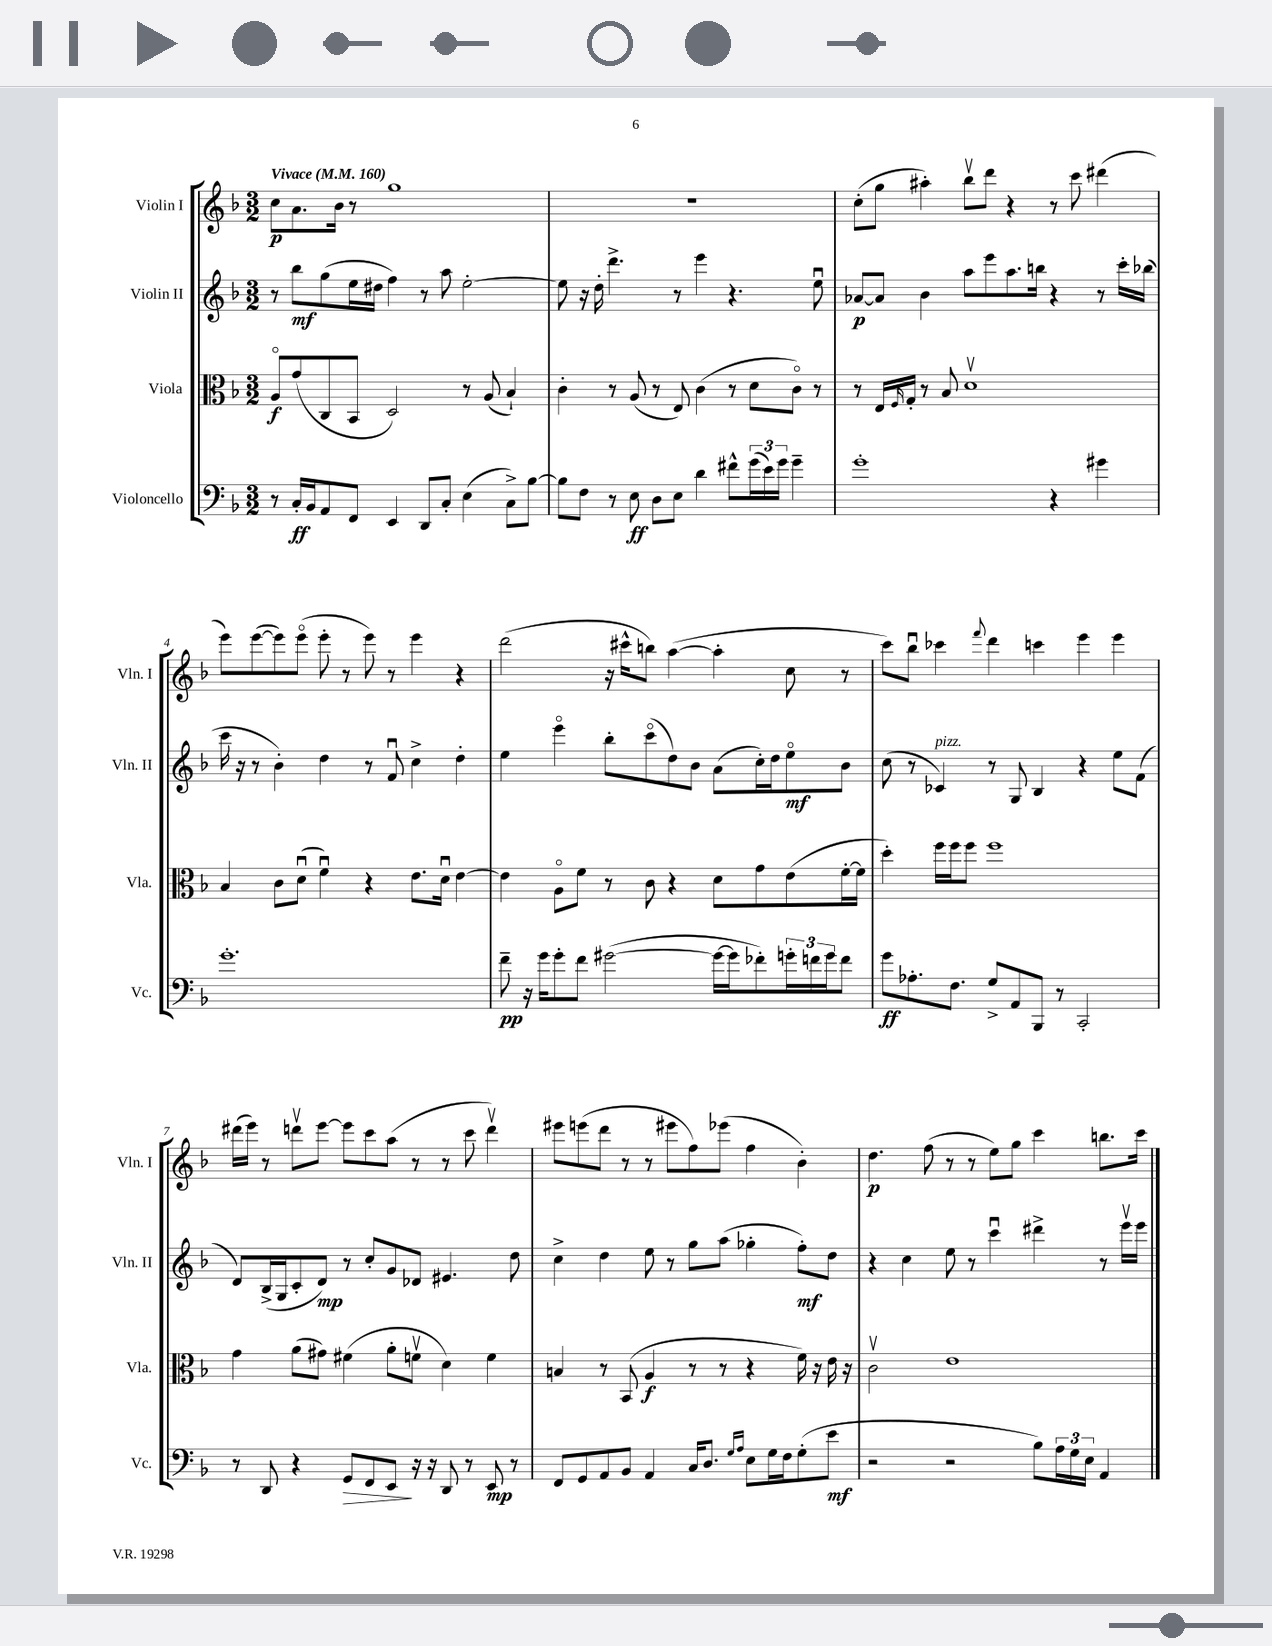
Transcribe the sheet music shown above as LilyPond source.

<<
\new StaffGroup <<
\new Staff = "s0" \with { instrumentName = "Violin I" shortInstrumentName = "Vln. I" } {
    \clef treble \key f \major \numericTimeSignature \time 3/2 \tempo "Vivace" 4 = 160
    c''8\p a'8. bes'16 r8 g''1 |
    R1. |
    c''8-.( g''8 ais''4-.) bes''8\upbow d'''8 r4 r8 c'''8 dis'''4( |
    e'''8) e'''8~( e'''8) e'''8\flageolet( e'''8-. r8 e'''8) r8 e'''4 r4 |
    d'''2( r16 cis'''16-^ b''8) a''4~( a''4-. c''8 r8 |
    c'''8) bes''8\downbow ces'''4 \appoggiatura { f'''8 } d'''4 c'''4 e'''4 e'''4 |
    dis'''16( e'''16) r8 d'''8\upbow e'''8~ e'''8 c'''8 a''8( r8 r8 c'''8 d'''4\upbow) |
    eis'''8 e'''8( d'''8 r8 r8 eis'''8 f''8) ees'''8( f''4 bes'4-.) |
    d''4.\p f''8( r8 r8 e''8) g''8 c'''4 b''8. c'''16 \bar "|." |
}
\new Staff = "s1" \with { instrumentName = "Violin II" shortInstrumentName = "Vln. II" } {
    \clef treble \key f \major \numericTimeSignature \time 3/2
    r8 bes''8\mf g''8( e''16 dis''16 f''4) r8 a''8 e''2~-. |
    e''8 r16 d''16-. d'''4.-> r8 e'''4 r4. e''8\downbow |
    aes'8~\p aes'8 bes'4 a''8 e'''8 a''8. b''16 r4 r8 c'''16-. bes''16( |
    c'''16 r16 r8 bes'4-.) d''4 r8 f'8\downbow c''4-> d''4-. |
    e''4 e'''4\flageolet bes''8-. c'''8\flageolet( d''8) bes'8 a'8( c''16-.) d''16 e''8\flageolet\mf bes'8 |
    c''8( r8 ces'4^\markup { \italic "pizz." }) r8 g8 bes4 r4 e''8 f'8( |
    d'8) bes16->( g16 c'8-. d'8\mp) r8 c''8-. g'8 des'8 eis'4. d''8 |
    c''4-> d''4 e''8 r8 g''8 a''8( ges''4-. f''8-.\mf) d''8 |
    r4 c''4 e''8 r8 c'''4\downbow dis'''4-> r8 e'''16\upbow e'''16 \bar "|." |
}
\new Staff = "s2" \with { instrumentName = "Viola" shortInstrumentName = "Vla." } {
    \clef alto \key f \major \numericTimeSignature \time 3/2
    a8\flageolet\f g'8( c8 bes,8 d2) r8 a8( bes4-!) |
    c'4-. r8 a8( r8 e8) c'4( r8 d'8 c'8\flageolet) r8 |
    r8 e16 \grace { f16 } g16-. r8 bes8 d'1\upbow |
    bes4 c'8 d'8\downbow( f'4\downbow) r4 e'8. d'16\downbow e'4~ |
    e'4 a8\flageolet f'8 r8 c'8 r4 d'8 g'8 e'8( f'16~-. f'16 |
    d''4-.) f''16 f''16 f''8 f''1 |
    g'4 a'8( gis'8) fis'4( a'8-. f'8\upbow d'4) f'4 |
    b4 r8 bes,8( a4\f r8 r8 r4 f'16) r16 e'16 r16 |
    c'2\upbow e'1 \bar "|." |
}
\new Staff = "s3" \with { instrumentName = "Violoncello" shortInstrumentName = "Vc." } {
    \clef bass \key f \major \numericTimeSignature \time 3/2
    r8 c16-.\ff bes,16 a,8 f,8 e,4 d,8 c8-. e4( c8->) bes8~ |
    bes8 f8 r8 e8\ff d8 e8 d'4 fis'8-^ \tuplet 3/2 { g'16( e'16) g'16 } g'4-- |
    g'1-. r4 gis'4 |
    g'1.-. |
    f'8--\pp r16 g'16 g'8-. f'8 gis'2~( gis'16~ gis'16 fes'8-.) \tuplet 3/2 { g'16-. f'16 g'16 } f'8 |
    g'8\ff aes8.-. f8. g8-> a,8 bes,,8 r8 c,2-. |
    r8 d,8 r4 g,8\> f,8 e,8\! r16 r16 d,8 r8 e,8\mp r8 |
    f,8 g,8 a,8 bes,8 a,4 c16 d8. \grace { g16 a16 } e8 g16 f16 g8-.( e'8\mf |
    r2 r2 bes8) \tuplet 3/2 { a16 g16 e16 } a,4 \bar "|." |
}
>>
>>
